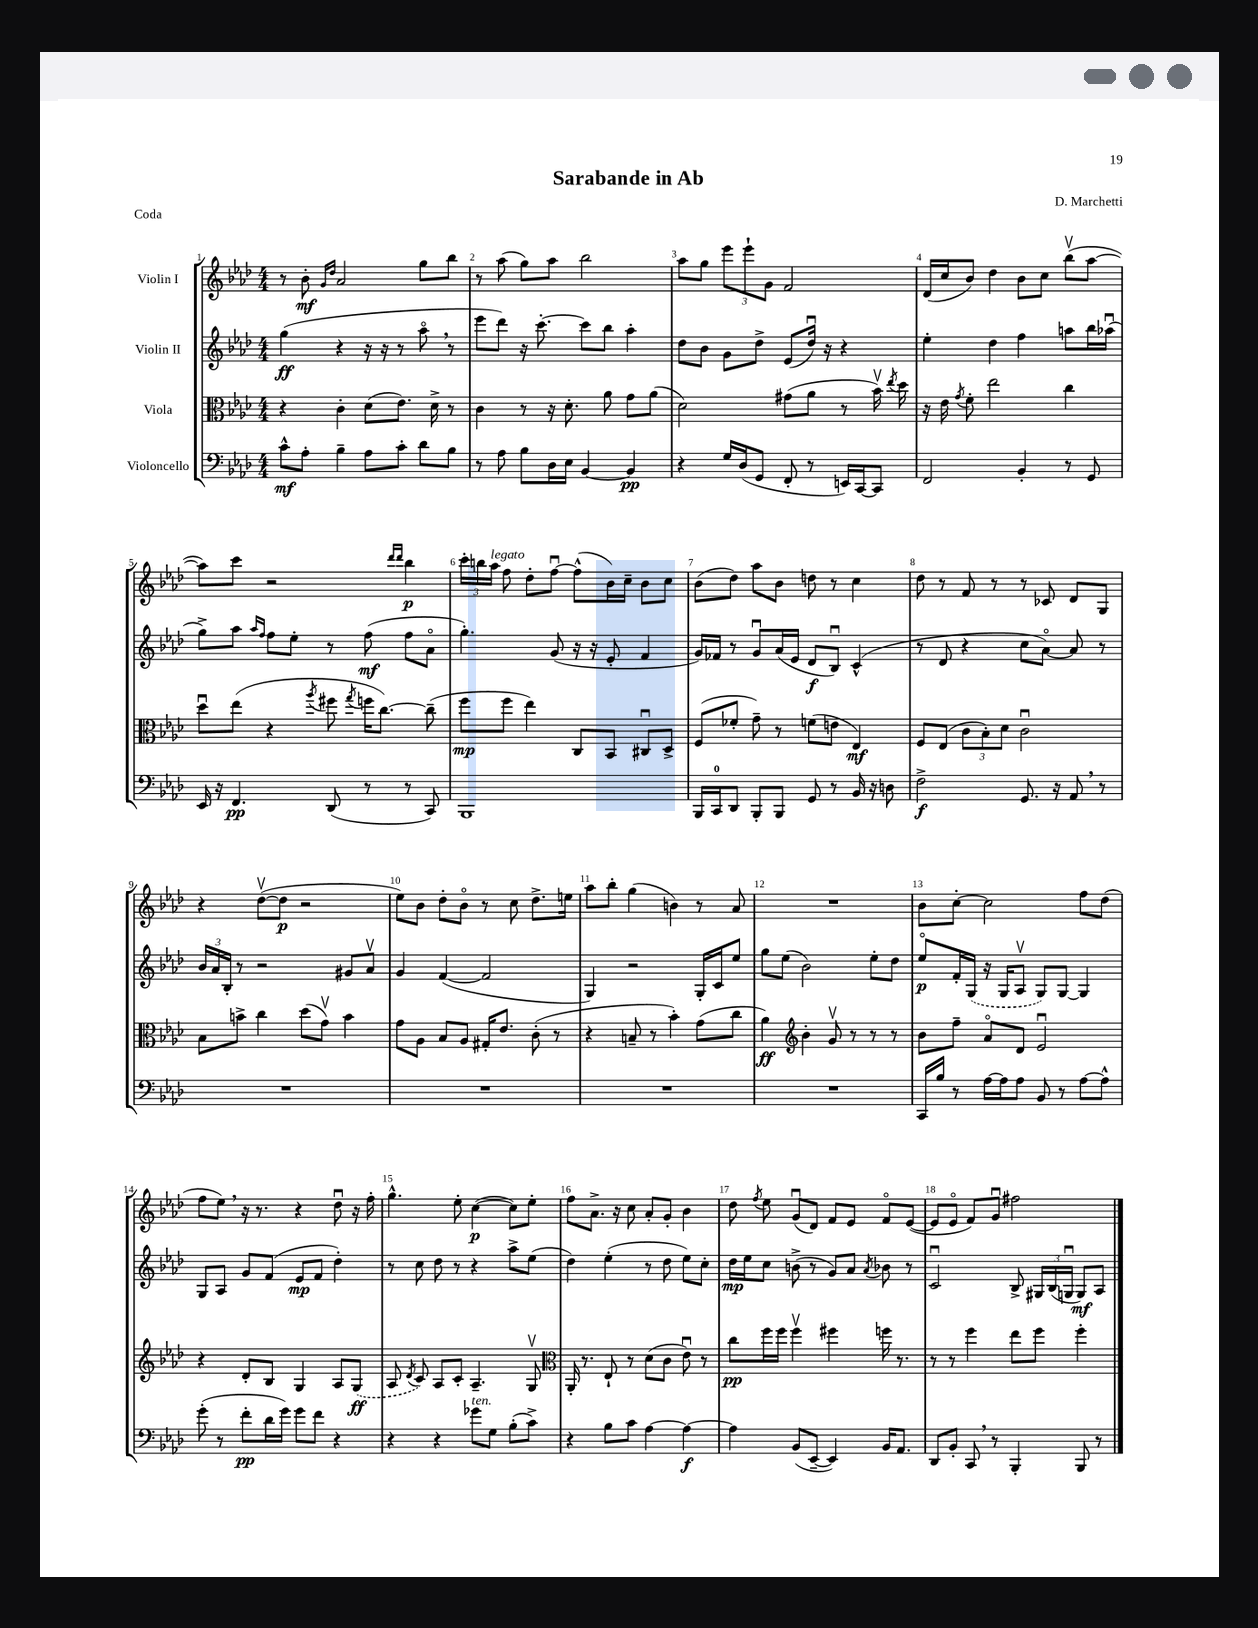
\header { title = "Sarabande in Ab" composer = "D. Marchetti" piece = "Coda" }
<<
\new StaffGroup <<
\new Staff = "s0" \with { instrumentName = "Violin I" } {
    \clef treble \key aes \major \numericTimeSignature \time 4/4
    \autoBeamOff r8 bes'8-.\mf \grace { g'16[ des''16] } aes'2 g''8[ bes''8] |
    r8 aes''8( g''8[) aes''8] bes''2 |
    aes''8[ g''8] \tuplet 3/2 { ees'''8[ ees'''8-! g'8] } f'2 |
    des'16[( c''16 bes'8]) des''4 bes'8[ c''8] bes''8[\upbow( aes''8]~ |
    aes''8[) c'''8] r2 \grace { des'''16[ des'''16] } bes''4\p |
    \tuplet 3/2 { c'''16[-. b''16 aes''16]^\markup { \italic "legato" } } f''8 des''8[-. f''8]~\downbow f''8[-^( bes'16) c''16]-- bes'8[ c''8] |
    bes'8[( des''8]) aes''8[ bes'8] d''8 r8 c''4 |
    des''8 r8 f'8 r8 r8 ces'8 des'8[ g8] |
    r4 des''8[~\upbow( des''8]\p r2 |
    ees''8[) bes'8] des''8[-. bes'8]\flageolet r8 c''8 des''8.[-> e''16] |
    aes''8[ bes''8]-. g''4( b'4) r8 aes'8 |
    R1 |
    bes'8[ c''8]~-. c''2 f''8[ des''8]( |
    f''8[ ees''8]) \breathe r16 r8. r4 des''8\downbow r16 f''16-. |
    g''4.-^ ees''8-. c''4~\p( c''8[) ees''8]-. |
    f''8[ aes'8.]-> r16 c''8 aes'8[-. g'8]-. bes'4 |
    des''8 \acciaccatura { f''8 } ees''8 g'8[\downbow( des'8]) f'8[ ees'8] f'8[\flageolet ees'8]~( |
    ees'8[ ees'8]\flageolet f'8[) g'8]\downbow fis''2 \bar "|." |
}
\new Staff = "s1" \with { instrumentName = "Violin II" } {
    \clef treble \key aes \major \numericTimeSignature \time 4/4
    \autoBeamOff g''4\ff( r4 r16 r16 r8 aes''8\flageolet \breathe r8 |
    ees'''8[ des'''8]) r16 c'''8.~-. c'''8[ bes''8] aes''4-. |
    des''8[ bes'8] g'8[ des''8]-> ees'8[( des''16]\downbow) r16 r4 |
    ees''4-. des''4 f''4 a''8[ bes''16 aes''16]\downbow( |
    g''8[->) aes''8] \grace { aes''16[ f''16] } f''8[ ees''8]-. r8 f''8\mf( f''8[ aes'8]\flageolet |
    g''4.-.) g'8( r16 r16 ees'8-. f'4 |
    g'16[) fes'16] r8 g'8[\downbow aes'16( ees'16] des'8[\f bes8]\downbow) c'4-^( |
    r8 des'8 r4 c''8[ aes'8]~\flageolet) aes'8 r8 |
    \tuplet 3/2 { bes'16[ aes'16 bes16]-. } r8 r2 gis'8[ aes'8]\upbow |
    g'4 f'4~( f'2 |
    g4) r2 g16[-. c'16 ees''8] |
    g''8[ ees''8]( bes'2) ees''8[-. des''8] |
    ees''8[\flageolet\p f'16-. \once \slurDashed g16]( r16 g16[ aes8]\upbow g8[) g8]~ g4 |
    g8[ aes8] g'8[ f'8]( ees'8[\mp f'8] des''4-.) |
    r8 c''8 des''8 r8 r4 aes''8[-> ees''8]( |
    des''4) ees''4-.( r8 des''8 ees''8[) c''8]-. |
    des''16[\mp ees''16 c''8] b'8->( r8 g'8[) aes'8] \acciaccatura { aes'8 } bes'8 r8 |
    c'2\downbow bes8-> \tuplet 3/2 { gis16[ bes16( g16]\downbow } g8[\mf) aes8] \bar "|." |
}
\new Staff = "s2" \with { instrumentName = "Viola" } {
    \clef alto \key aes \major \numericTimeSignature \time 4/4
    \autoBeamOff r4 c'4-. des'8[( ees'8.]) des'16-> r8 |
    c'4 r8 r16 des'8.-. aes'8 g'8[ aes'8]( |
    des'2) gis'8[( aes'8] r8 bes'16\upbow) \acciaccatura { ees''8 } des''16 |
    r16 ees'16 \acciaccatura { g'8 } f'8-. ees''2 c''4 |
    des''8[\downbow ees''8]( r4 \acciaccatura { aes''8 } fis''8 \acciaccatura { g''8 } f''16[ c''8.]~) c''8--( |
    f''8[\mp f''8] ees''4) c8[ bes,8] cis8[\downbow des8]-> |
    f8[( fes'8]-. g'8--) r8 f'8[( e'8] ees4\mf) |
    f8[ ees8]( \tuplet 3/2 { c'8[ bes8-.) des'8] } c'2\downbow |
    bes8[ b'8]-> c''4 des''8[( g'8]\upbow) b'4 |
    g'8[ aes8] bes8[ aes8] gis16[-. ees'8.] c'8-.( r8 |
    r4 b8-- r8 bes'4-.) g'8[( c''8] |
    aes'4\ff) \clef treble bes'4-. g'8\upbow r8 r8 r8 |
    bes'8[ f''8]-- aes'8[\flageolet des'8] ees'2\downbow |
    r4 des'8[-. bes8] g4 aes8[ \once \slurDashed g8]\ff( |
    aes8 \acciaccatura { des'8 } c'8) aes8[ c'8]-. aes4.-- g8\upbow |
    \clef alto aes,16-. r8. ees8-! r8 des'8[( c'8] ees'8\downbow) r8 |
    c''8[\pp f''16 f''16] f''4\upbow fis''4 f''16 r8. |
    r8 r8 f''4 ees''8[ f''8] f''4-. \bar "|." |
}
\new Staff = "s3" \with { instrumentName = "Violoncello" } {
    \clef bass \key aes \major \numericTimeSignature \time 4/4
    \autoBeamOff c'8[-^\mf aes8]-. bes4-- aes8[ c'8]-. des'8[ bes8] |
    r8 aes8 bes8[ des16 ees16] bes,4~ bes,4\pp |
    r4 g16[ des16( g,8] f,8-. r8 e,16[) c,16~ c,8] |
    f,2 bes,4-. r8 g,8 |
    ees,16 r16 f,4.\pp des,8( r8 r8 c,8) |
    bes,,1 |
    bes,,16[ c,16-0 des,8] bes,,8[-. bes,,8] g,8 r8 bes,16 r16 d8 |
    f2->\f g,8. r16 aes,8 \breathe r8 |
    R1 |
    R1 |
    R1 |
    R1 |
    c,16[ bes16] r8 aes16[~ aes16 aes8] bes,8 r8 aes8[~ aes8]-^ |
    g'8-.( r8 f'8[-.\pp des'16 g'16]) g'8[ f'8] r4 |
    r4 r4 ges'8[^\markup { \italic "ten." } g8] bes8[-.( c'8]->) |
    r4 bes8[ c'8] aes4~ aes4~\f |
    aes4 bes,8[( ees,8]~-- ees,4) bes,16[ aes,8.] |
    des,8[ bes,8]-. c,8 \breathe r8 bes,,4-. bes,,8 r8 \bar "|." |
}
>>
>>
\layout { \context { \Score \override BarNumber.break-visibility = ##(#f #t #t) barNumberVisibility = #all-bar-numbers-visible } }
